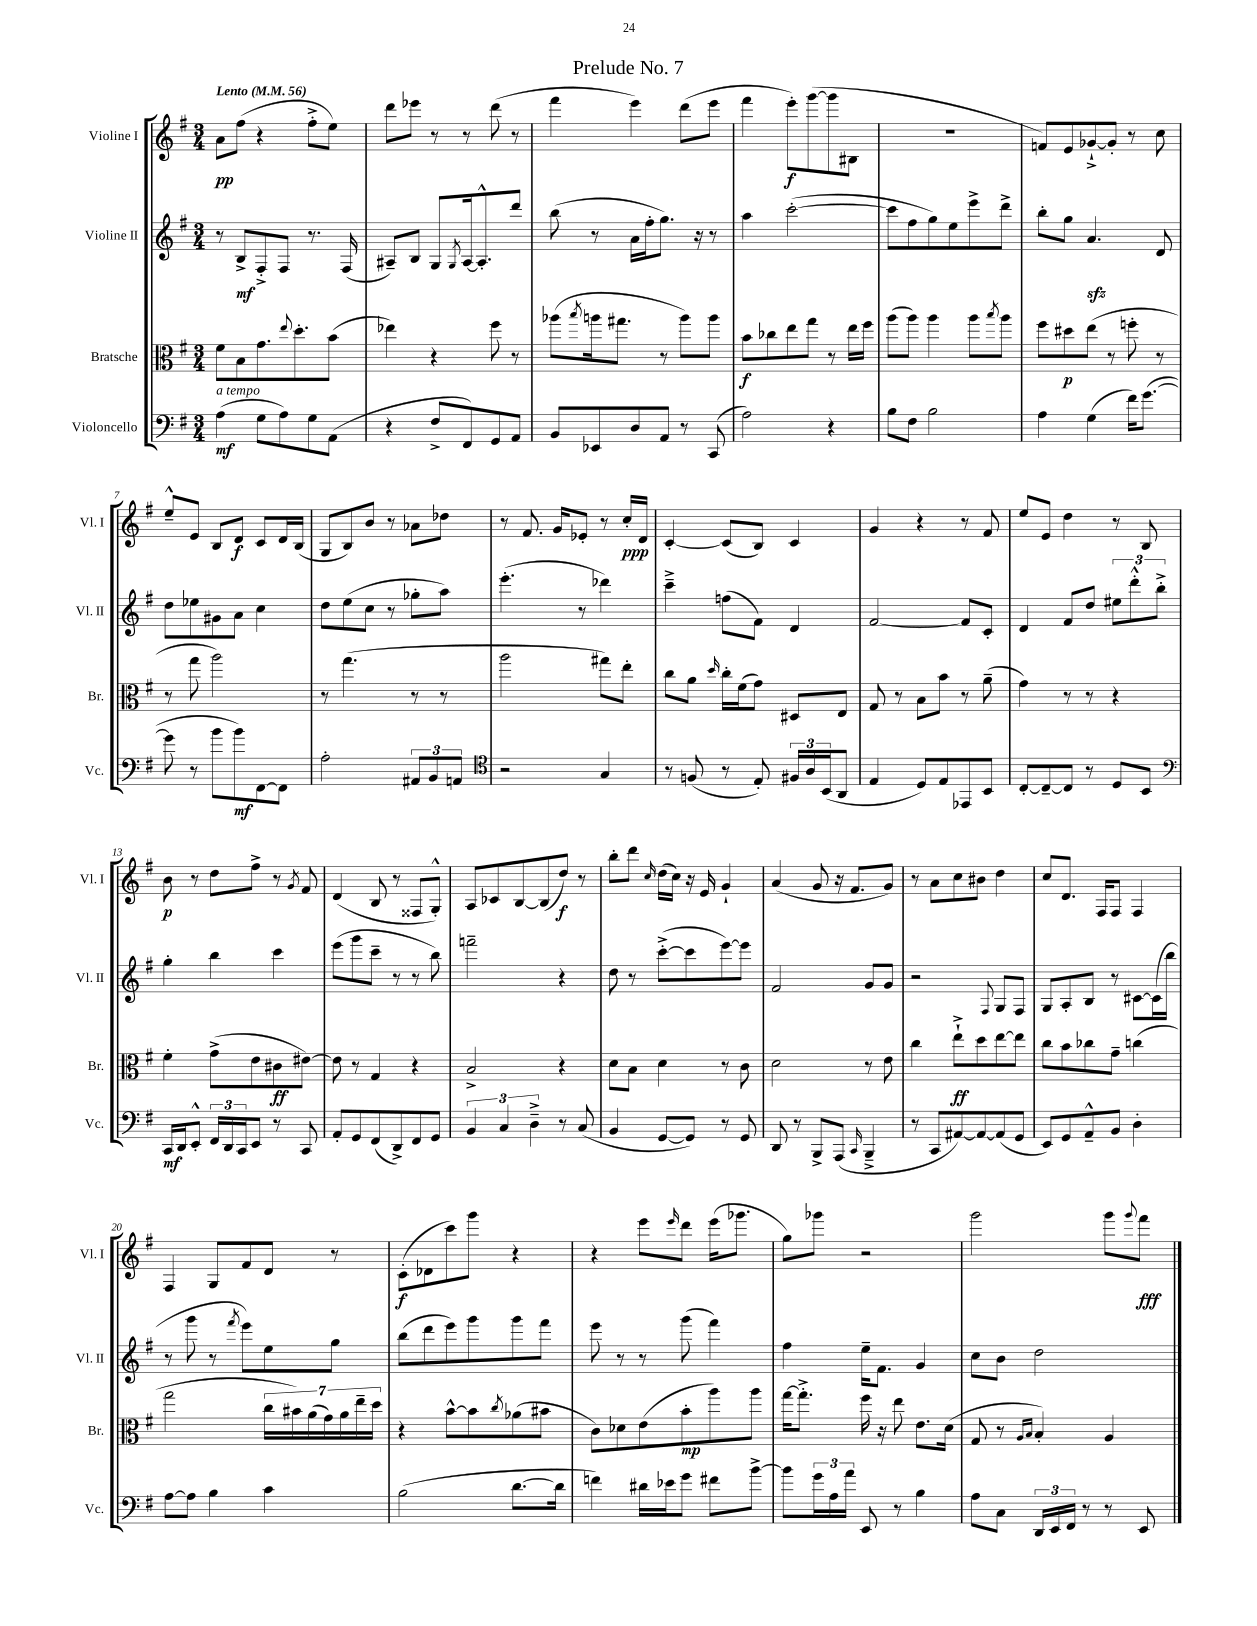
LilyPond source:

\header { title = "Prelude No. 7" }
<<
\new StaffGroup <<
\new Staff = "s0" \with { instrumentName = "Violine I" shortInstrumentName = "Vl. I" } {
    \clef treble \key g \major \numericTimeSignature \time 3/4 \tempo "Lento" 4 = 56
    a'8\pp fis''8( r4 fis''8-.-> e''8) |
    d'''8 ees'''8 r8 r8 d'''8( r8 |
    fis'''4 e'''4) d'''8( e'''8 |
    fis'''4 e'''8-.\f) g'''8~( g'''8 bis8 |
    R2. |
    f'8) e'8 ges'8~-!-> ges'8-. r8 c''8 |
    e''8---^ e'8 b8 d'8\f c'8 d'16 b16( |
    g8 b8) b'8 r8 aes'8 des''8 |
    r8 fis'8. g'16 ees'8-. r8 c''16-.\ppp d'16 |
    c'4~-. c'8( b8) c'4 |
    g'4 r4 r8 fis'8 |
    e''8 e'8 d''4 r8 b8 |
    b'8\p r8 d''8 fis''8-> r8 \acciaccatura { g'8 } fis'8 |
    d'4( b8 r8 fisis8 g8-.-^) |
    a8 ces'8 b8~ b8( d''8\f) r8 |
    b''8-. d'''8 \grace { c''16 } d''16( c''16) r16 e'16 g'4-! |
    a'4( g'8 r16 fis'8. g'8) |
    r8 a'8 c''8 bis'8 d''4 |
    c''8 d'8. fis16 fis8 fis4 |
    fis4 g8 fis'8 d'8 r8 |
    c'8-.\f( des'8 c'''8) g'''8 r4 |
    r4 e'''8 \grace { e'''16 } d'''8 e'''16( ges'''8. |
    g''8) ges'''8 r2 |
    g'''2 g'''8 \appoggiatura { g'''8 } fis'''8\fff \bar "|." |
}
\new Staff = "s1" \with { instrumentName = "Violine II" shortInstrumentName = "Vl. II" } {
    \clef treble \key g \major \numericTimeSignature \time 3/4
    r8 b8->\mf fis8-.-> fis8 r8. fis16( |
    ais8--) b8 g8 \acciaccatura { g8 } ais16~ ais8.-.-^ d'''8 |
    b''8( r8 a'16 fis''16-. g''8.) r16 r8 |
    a''4 c'''2~-.( |
    c'''8 fis''8 g''8) e''8 e'''8-> d'''8-> |
    b''8-. g''8 a'4.\sfz d'8 |
    d''8 ees''8 gis'8 a'8 c''4 |
    d''8 e''8( c''8 r8 ges''8-. a''8) |
    e'''4.-.( r8 des'''4) |
    c'''4---> f''8( fis'8) d'4 |
    fis'2~ fis'8 c'8-. |
    d'4 fis'8 d''8 \tuplet 3/2 { eis''8 d'''8-.-^ b''8-.-> } |
    g''4-. b''4 c'''4 |
    e'''8( g'''8 c'''8-- r8 r8 b''8) |
    f'''2-- r4 |
    d''8 r8 c'''8~-.->( c'''8 e'''8~) e'''8 |
    fis'2 g'8 g'8 |
    r2 \appoggiatura { fis8 } g8 fis8 |
    g8 a8-. b8 r8 cis'8~ cis'16( b''16 |
    r8 g'''8 r8 \acciaccatura { fis'''8 } e'''8) e''8 g''8 |
    b''8( d'''8 e'''8) g'''8 g'''8 fis'''8 |
    e'''8 r8 r8 g'''8( fis'''4) |
    fis''4 e''16-- fis'8. g'4 |
    c''8 b'8 d''2 \bar "|." |
}
\new Staff = "s2" \with { instrumentName = "Bratsche" shortInstrumentName = "Br." } {
    \clef alto \key g \major \numericTimeSignature \time 3/4
    fis'8 b8 g'8. \appoggiatura { e''8 } d''8.-. b'8( |
    ees''4) r4 fis''8 r8 |
    aes''8( \acciaccatura { b''8 } a''16 gis''8. r8 a''8) a''8 |
    b'8\f ces''8 e''8 g''8 r8 e''16 fis''16 |
    a''8( a''8) a''4 a''8 \acciaccatura { b''8 } a''8 |
    fis''8 dis''8\p e''8( r8 f''8-. r8 |
    r8 g''8 a''2) |
    r8 g''4.( r8 r8 |
    a''2 gis''8) e''8-. |
    c''8 a'8 \grace { d''16 } c''16-. fis'16( g'8) dis8 e8 |
    g8 r8 b8 b'8 r8 a'8--( |
    g'4) r8 r8 r4 |
    fis'4-. g'8->( e'8 cis'8\ff eis'8~) |
    eis'8 r8 g4 r4 |
    b2-> r4 |
    d'8 b8 d'4 r8 c'8 |
    d'2 r8 e'8 |
    c''4 e''8-!->\ff d''8 e''8~ e''8 |
    c''8 b'8 ces''8 g'8-- c''4( |
    g''2 \tuplet 7/4 { c''16 bis'16) a'16( g'16) a'16 e''16-- d''16 } |
    r4 b'8~-^ b'8 \acciaccatura { c''8 } aes'8( bis'8 |
    c'8) des'8 e'8( b'8-.\mp a''8) a''8 |
    g''16~ g''8.-.-> fis''16 r16 e''8 e'8. d'16( |
    g8 r8 \grace { a16 b16 } b4-.) a4 \bar "|." |
}
\new Staff = "s3" \with { instrumentName = "Violoncello" shortInstrumentName = "Vc." } {
    \clef bass \key g \major \numericTimeSignature \time 3/4
    a4\mf^\markup { \italic "a tempo" }( g8 a8) g8 a,8( |
    r4 fis8-> fis,8) g,8 a,8 |
    b,8 ees,8 d8 a,8 r8 c,8( |
    a2) r4 |
    b8 fis8 b2 |
    a4 g4( fis'16) g'8.~( |
    g'8 r8 b'8 b'8\mf) fis,8~ fis,8 |
    a2-. \tuplet 3/2 { ais,8 b,8 a,8 } |
    \clef tenor r2 g4 |
    r8 f8( r8 e8-.) \tuplet 3/2 { fis16 a16 b,16( } a,8 |
    e4 d8) e8 ees,8 b,8 |
    c8~-. c8~-- c8 r8 d8 b,8 |
    \clef bass c,16\mf d,16 e,8-.-^ \tuplet 3/2 { fis,16 d,16 c,16 } e,8 r8 c,8 |
    a,8-. g,8 fis,8( d,8->) fis,8 g,8 |
    \tuplet 3/2 { b,4 c4 d4---> } r8 c8( |
    b,4 g,8~ g,8) r8 g,8 |
    d,8 r8 b,,8-> a,,8( \grace { c,16 } b,,4---> |
    r8 c,8 ais,8~) ais,8~ ais,8( g,8 |
    e,8) g,8 a,8---^ b,8 d4-. |
    a8~ a8 b4 c'4 |
    b2( d'8.~ d'16 |
    f'4) dis'16 ees'16 g'8 fis'8 b'8~-> |
    b'8 \tuplet 3/2 { g'16 a16 a'16 } e,8 r8 b4 |
    a8 c8 \tuplet 3/2 { d,16 e,16 fis,16 } r8 r8 e,8 \bar "|." |
}
>>
>>
